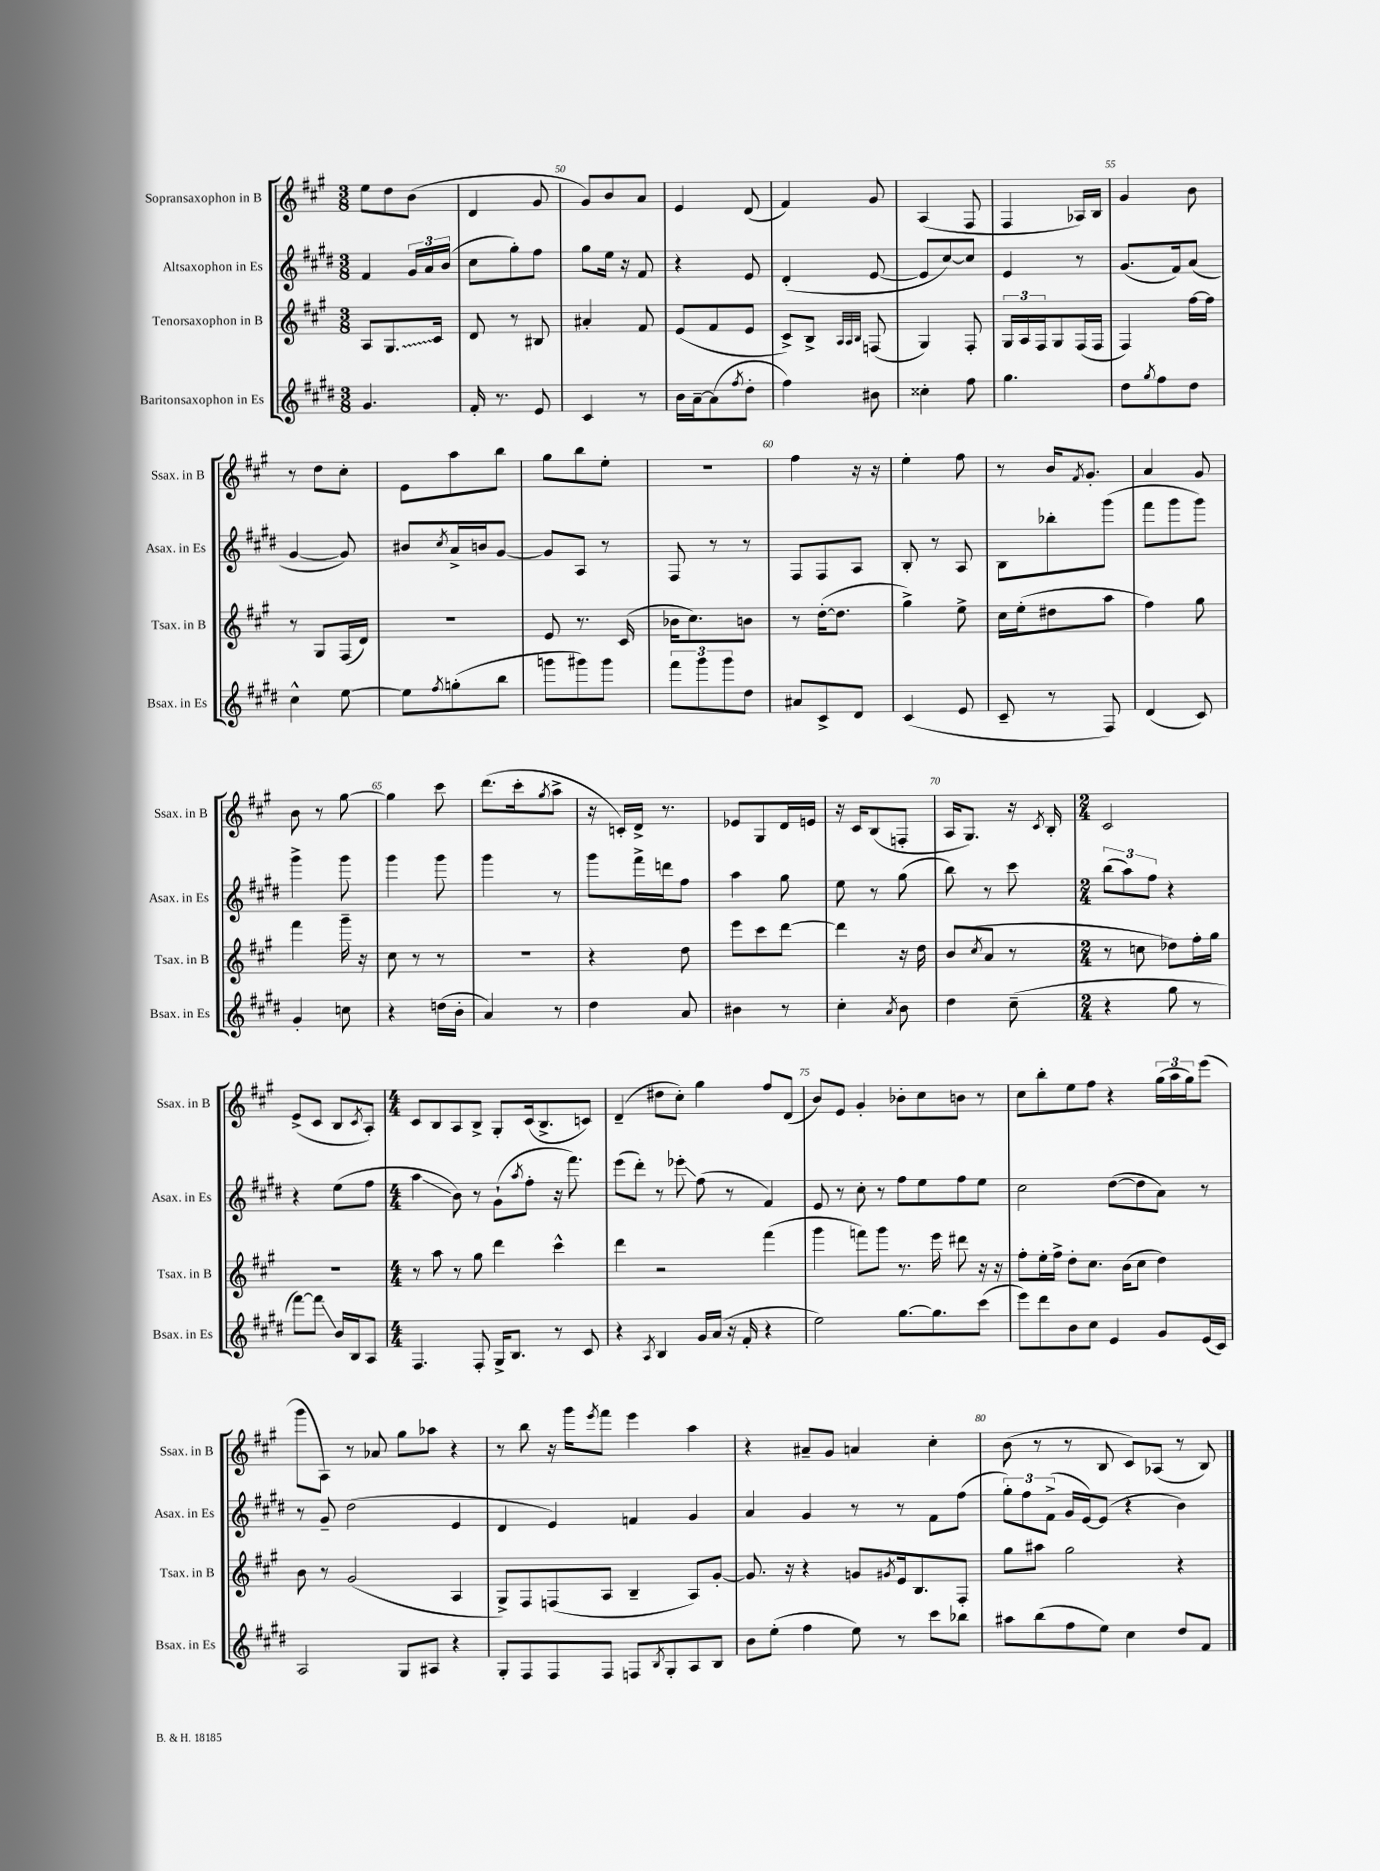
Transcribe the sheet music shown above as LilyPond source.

<<
\new StaffGroup <<
\new Staff = "s0" \with { instrumentName = "Sopransaxophon in B" shortInstrumentName = "Ssax. in B" } {
    \clef treble \key a \major \numericTimeSignature \time 3/8
    e''8 d''8 b'8( |
    d'4 gis'8 |
    gis'8) b'8 a'8 |
    e'4 d'8( |
    fis'4) gis'8 |
    a4( fis8 |
    fis4 aes16) b16 |
    gis'4 b'8 |
    r8 d''8 cis''8-. |
    e'8 a''8 b''8 |
    gis''8 b''8 e''8-. |
    R4. |
    fis''4 r16 r16 |
    e''4-. fis''8 |
    r8 b'16 \acciaccatura { fis'8 } gis'8.-. |
    a'4 gis'8 |
    b'8 r8 gis''8~ |
    gis''4 cis'''8 |
    d'''8.( cis'''16-. \acciaccatura { gis''8 } a''8-> |
    r16 c'16-.) d'16-> r8. |
    ees'8 gis8 d'16 e'16 |
    r16 cis'16 b8( f8-. |
    a16 gis8.) r16 \acciaccatura { cis'8 } b16-. |
    \numericTimeSignature \time 2/4 cis'2 |
    e'8->( cis'8 b8 \acciaccatura { cis'8 } a8-.) |
    \numericTimeSignature \time 4/4 cis'8 b8 a8 b8-> gis8-. cis'16( b8.-> c'8) |
    d'4--( dis''8 cis''8-.) gis''4 fis''8 d'8( |
    b'8) e'8 gis'4-. bes'8-. cis''8 b'8 r8 |
    cis''8 b''8-. e''8 fis''8 r4 \tuplet 3/2 { gis''16( a''16 gis''16) } e'''8( |
    gis'''8 a8) r8 aes'8 gis''8 aes''8 r4 |
    r8 b''8 r16 gis'''16 \acciaccatura { e'''8 } fis'''8 e'''4 a''4 |
    r4 ais'8-- gis'8 a'4 cis''4-. |
    b'8( r8 r8 b8 cis'8) aes8( r8 b8) \bar "|." |
}
\new Staff = "s1" \with { instrumentName = "Altsaxophon in Es" shortInstrumentName = "Asax. in Es" } {
    \clef treble \key e \major \numericTimeSignature \time 3/8
    fis'4 \tuplet 3/2 { gis'16 a'16 b'16( } |
    cis''8 gis''8-.) fis''8 |
    gis''8 e''16 r16 fis'8 |
    r4 e'8 |
    dis'4-.( e'8~ |
    e'8 cis''8~) cis''8 |
    e'4 r8 |
    gis'8.( fis'16) a'8( |
    gis'4~ gis'8) |
    bis'8 \acciaccatura { cis''8 } a'16-> b'16 gis'8~ |
    gis'8 a8 r8 |
    fis8 r8 r8 |
    fis8 fis8 a8 |
    b8-. r8 a8 |
    b8 bes''8-. gis'''8( |
    fis'''8 gis'''8 gis'''8) |
    gis'''4-> gis'''8 |
    gis'''4 gis'''8 |
    gis'''4 r8 |
    gis'''8 fis'''16-> d'''16 fis''8 |
    a''4 gis''8 |
    e''8 r8 gis''8( |
    b''8) r8 cis'''8 |
    \numericTimeSignature \time 2/4 \tuplet 3/2 { b''8( a''8) fis''8 } r4 |
    r4 e''8( fis''8 |
    \numericTimeSignature \time 4/4 a''4\glissando b'8) r8 gis'8-!( \acciaccatura { a''8 } fis''8-. r16 fis'''8.) |
    e'''8( dis'''8-.) r8 ees'''8-.\glissando fis''8( r8 fis'4) |
    e'8 r8 cis''8-. r8 fis''8 e''8 fis''8 e''8 |
    cis''2 dis''8~( dis''8 a'8) r8 |
    r8 gis'8-- dis''2( e'4 |
    dis'4 e'4) f'4 gis'4 |
    a'4 gis'4 r8 r8 fis'8 fis''8( |
    \tuplet 3/2 { gis''8-.) fis''8 fis'8->( } gis'16 e'16~) e'8( r4 b'4) \bar "|." |
}
\new Staff = "s2" \with { instrumentName = "Tenorsaxophon in B" shortInstrumentName = "Tsax. in B" } {
    \clef treble \key a \major \numericTimeSignature \time 3/8
    a8 \once \override Glissando.style = #'zigzag gis8.\glissando cis'16 |
    d'8 r8 bis8 |
    ais'4-. fis'8 |
    e'8( fis'8 e'8 |
    cis'8->) b8-> \grace { a32 a32 b32 } f8( |
    gis4) fis8-. |
    \tuplet 3/2 { gis16 a16 fis16 } gis8 fis16( fis16 |
    fis4) fis''16~ fis''16 |
    r8 gis8 fis16( d'16) |
    R4. |
    e'8 r8. cis'16( |
    bes'16 cis''8.) b'8 |
    r8 d''16~-.( d''8. |
    gis''4->) e''8-> |
    cis''16 e''16-.( dis''8 a''8 |
    fis''4) gis''8 |
    fis'''4 gis'''16-- r16 |
    cis''8 r8 r8 |
    R4. |
    r4 d''8 |
    e'''8 cis'''8 d'''8~ |
    d'''4 r16 d''16 |
    b'8( \acciaccatura { cis''8 } a'8 r8 |
    \numericTimeSignature \time 2/4 r8 c''8 des''8) fis''16-. gis''16 |
    R2 |
    \numericTimeSignature \time 4/4 r8 a''8 r8 gis''8 d'''4 cis'''4-^ |
    d'''4 r2 fis'''4( |
    gis'''4 f'''8) gis'''8 r8. e'''16 dis'''8 r16 r16 |
    fis''8-. e''16-. fis''16-> d''8-. cis''8. b'16( cis''8 d''4) |
    b'8 r8 gis'2( a4 |
    gis8->) fis8 f8( a8 b4-- a8) gis'8~-. |
    gis'8. r16 r4 g'8 \acciaccatura { gis'8 } e'16 b8. fis8-. |
    gis''8 ais''8 gis''2 r4 \bar "|." |
}
\new Staff = "s3" \with { instrumentName = "Baritonsaxophon in Es" shortInstrumentName = "Bsax. in Es" } {
    \clef treble \key e \major \numericTimeSignature \time 3/8
    gis'4. |
    fis'16-. r8. e'8 |
    cis'4 r8 |
    b'16 a'16~-- a'8( \acciaccatura { fis''8 } dis''8-. |
    fis''4) bis'8 |
    cisis''4-. fis''8 |
    gis''4. |
    dis''8 \acciaccatura { gis''8 } fis''8 dis''8 |
    cis''4-^ e''8~ |
    e''8 \acciaccatura { fis''8 } g''8-.( b''8 |
    g'''8 gis'''8) gis'''8 |
    \tuplet 3/2 { fis'''8 gis'''8 gis'''8 } dis''8 |
    ais'8 cis'8-> dis'8 |
    cis'4( e'8 |
    cis'8-- r8 fis8) |
    dis'4( cis'8) |
    gis'4-. c''8 |
    r4 d''16( b'16-. |
    a'4) r8 |
    dis''4 a'8 |
    bis'4 r8 |
    cis''4-. \acciaccatura { a'8 } b'8 |
    dis''4 cis''8--( |
    \numericTimeSignature \time 2/4 r4 gis''8 r8 |
    fis'''8~) fis'''8\glissando b'16 b16 a8 |
    \numericTimeSignature \time 4/4 fis4. fis8-. gis16-> b8. r8 cis'8 |
    r4 \acciaccatura { a8 } b4 gis'16 a'16( r16 fis'16-. r4 |
    e''2) gis''8.~ gis''8. cis'''8( |
    e'''8) dis'''8 b'8 cis''8 e'4 gis'8 e'16( cis'16) |
    a2 gis8 ais8 r4 |
    gis8-. fis8 fis8 fis8 f8 \acciaccatura { b8 } gis8-. a8 b8 |
    b'8 e''8-.( fis''4 e''8) r8 cis'''8 bes''8 |
    ais''8 b''8( fis''8 e''8) cis''4 dis''8 fis'8 \bar "|." |
}
>>
>>
\layout { \context { \Score currentBarNumber = #48 \override BarNumber.break-visibility = ##(#f #t #t) barNumberVisibility = #(every-nth-bar-number-visible 5) } }
